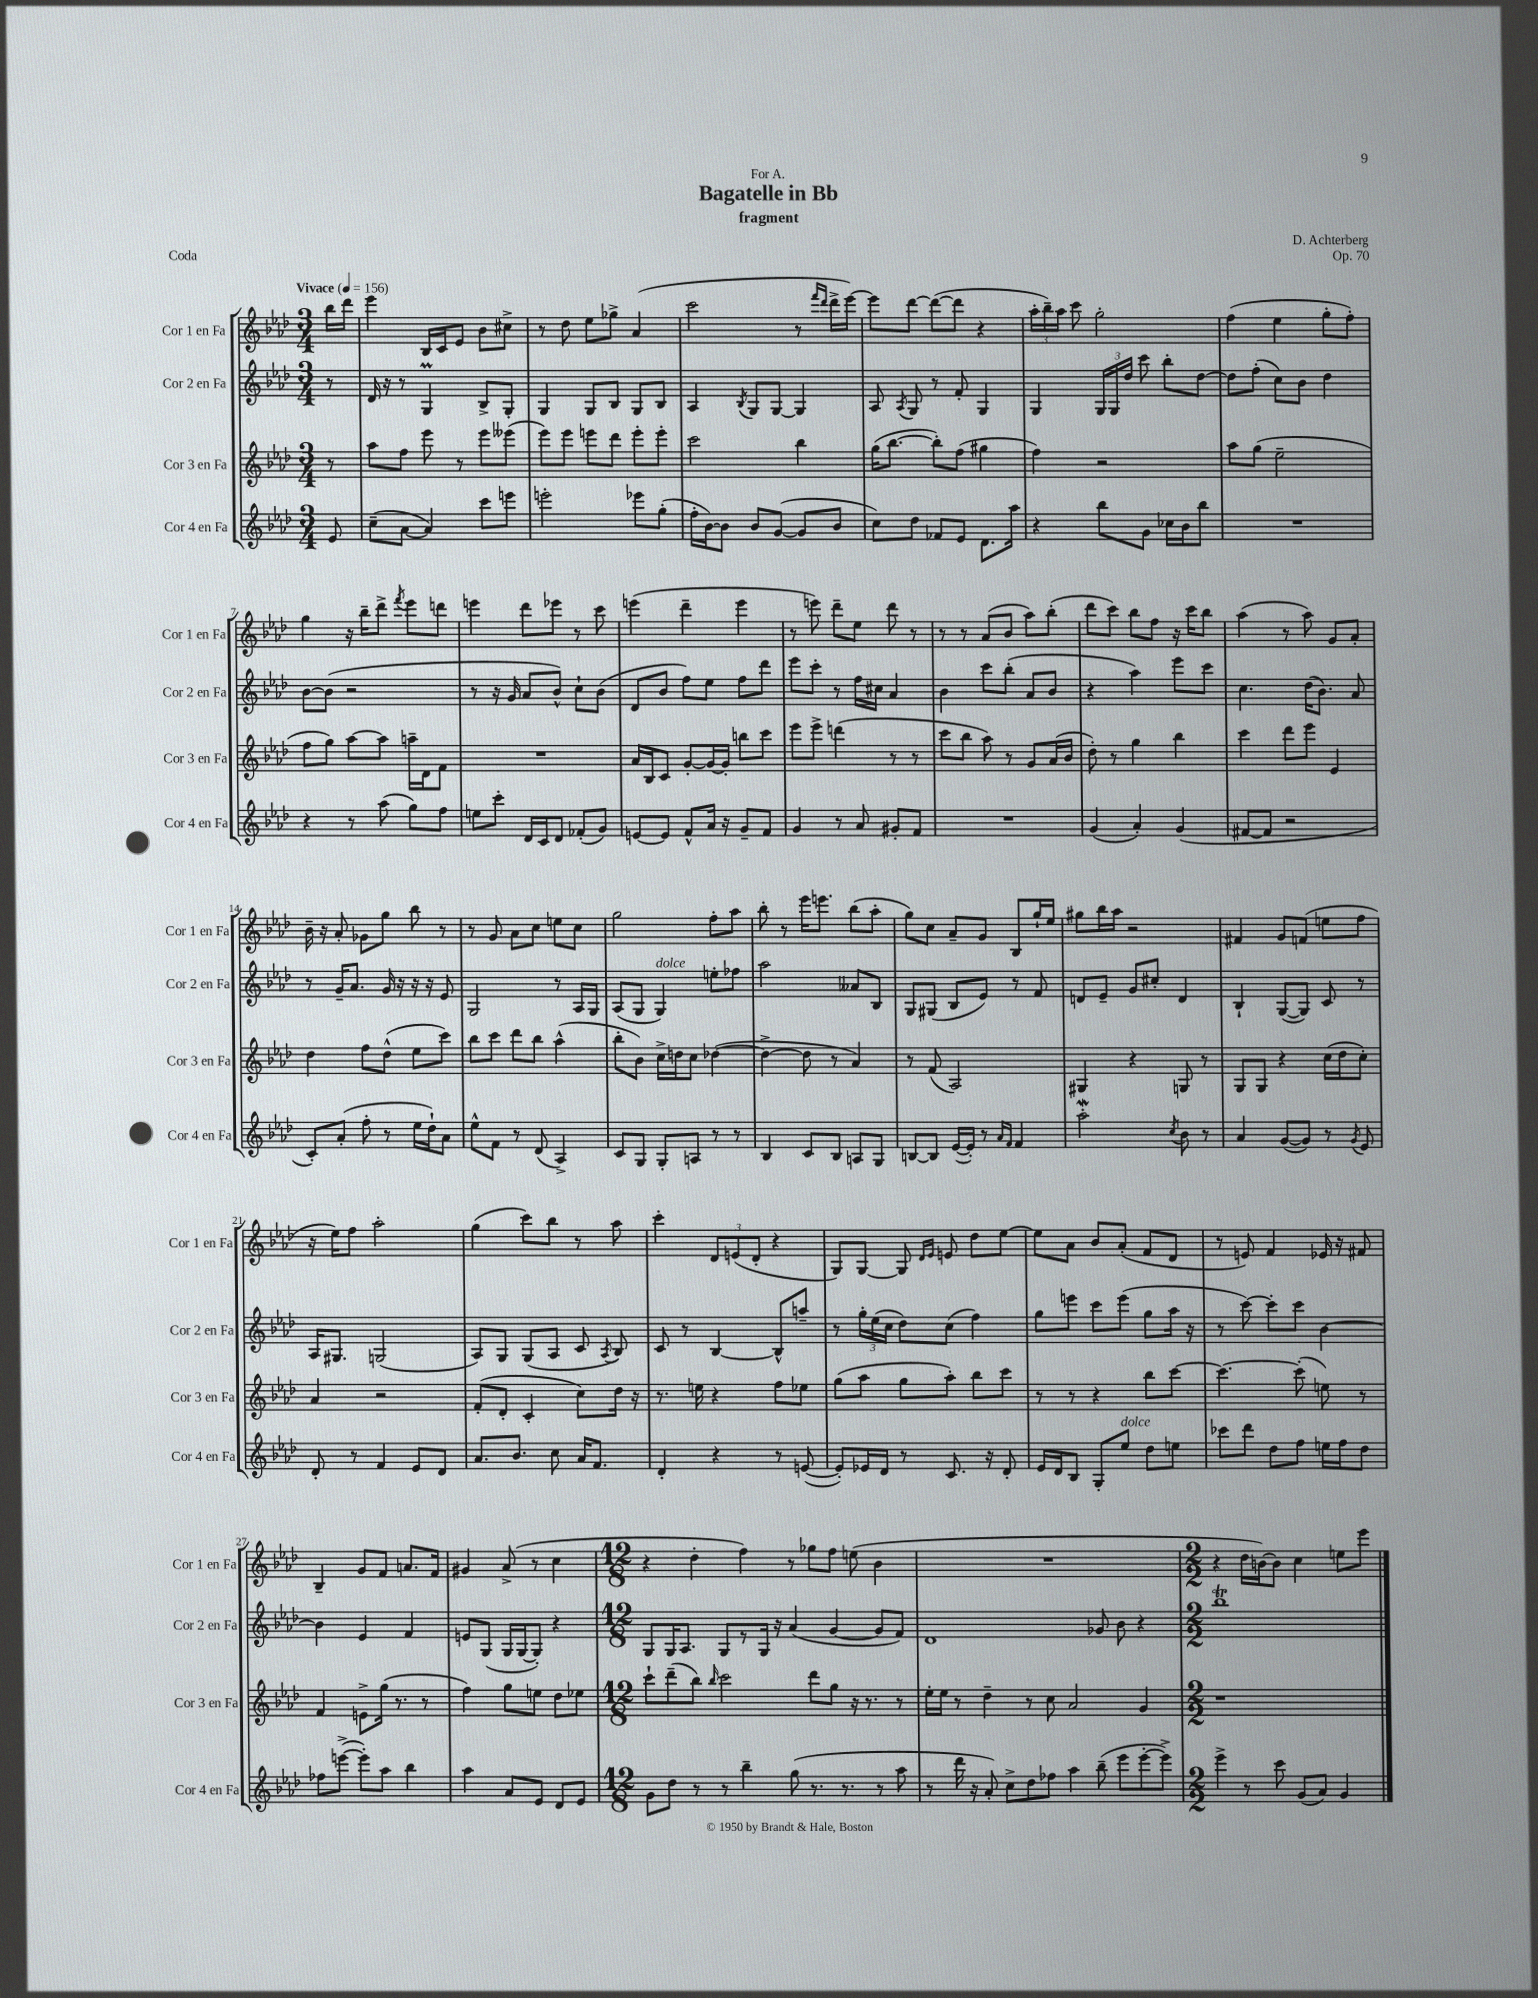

**kern	**kern	**kern	**kern
*staff4	*staff3	*staff2	*staff1
*clefG2	*clefG2	*clefG2	*clefG2
*k[b-e-a-d-]	*k[b-e-a-d-]	*k[b-e-a-d-]	*k[b-e-a-d-]
*M3/4	*M3/4	*M3/4	*M3/4
*MM156	*MM156	*MM156	*MM156
8e-	8r	8r	16bb-
.	.	.	16ddd-
=	=	=	=
(8cc~	8aa-	16d-	4eee-
.	.	16r	.
[8a-	8ff	8r	.
4a-])	8eee-	4G	16B-
.	.	.	16c
.	8r	.	8e-
8ccc	8eee-	8B-^	8b-
8eee	(8eee--	8G'	8cc#^
=	=	=	=
2eee'	8eee-)	4G	8r
.	8eee-	.	8dd-
.	8eee	8G	8ee-
.	8ddd-	8B-	8gg-^
8eee-	8eee'	8G	(4a-
(8gg'	8eee'	8B-	.
=	=	=	=
16ff'	2ccc	4A-	2ccc
[16b-)	.	.	.
8b-]	.	.	.
.	.	8qB-	.
8b-	.	8G	.
([8g	.	[8G	.
8g]	4bb-	4G]	8r
.	.	.	16qqfff
.	.	.	16qqddd-
8b-	.	.	16ddd-^
.	.	.	[16eee-)
=	=	=	=
8cc)	(16gg	8A-	8eee-]
.	[8.bb-	.	.
.	.	8qA-	.
8dd-	.	8G	[8ddd-
8f-	8bb-'])	8r	(8ddd-_
8e-	(8ff	8f'	8ddd-]
8.d-	4gg#	4G	4r
16aa-	.	.	.
=	=	=	=
4r	4ff)	4G	24aa-'
.	.	.	24bb-~)
.	.	.	24aa-
.	.	.	8ccc
8bb-	2r	24G	2gg'
.	.	24G	.
.	.	24dd-	.
8g	.	8ccc	.
16cc-	.	8bb-'	.
16b-	.	.	.
8bb-	.	[8dd-	.
=	=	=	=
2.r	8aa-	8dd-]	(4ff
.	(8gg	(8ff'	.
.	2ee-~	8cc)	4ee-
.	.	8b-	.
.	.	4dd-	8gg'
.	.	.	8ff')
=	=	=	=
4r	8ff	[8b-	4gg
.	8gg)	(8b-]	.
8r	[8aa-	2r	16r
.	.	.	16bb-~
(8aa-	8aa-]	.	8ddd-^
.	.	.	8qfff
8gg)	16aa~	.	8eee-
.	16d-	.	.
8ff	8f	.	8ddd
=	=	=	=
8ee	2.r	8r	4eee
8ccc'	.	16r	.
.	.	16g	.
16d-	.	8a-	8ddd-
16c	.	.	.
8d-	.	8b-^^)	8eee-
(8f-'	.	8cc`	8r
8g)	.	(8b-	8ccc
=	=	=	=
[8e	16a-	8d-	(4eee
.	16B-	.	.
8e]	8c	8b-	.
8f^^	[8g'	8ff)	4ddd-~
16a-	16g_	8ee-	.
16r	16g']	.	.
8g~	8bb	8ff	4eee
8f	8ccc	8ddd-	.
=	=	=	=
4g	8eee-	8eee-	8r
.	8eee-^	8ccc'	8eee)
8r	(4ddd	8r	8ddd-~
8a-	.	16ff	8ee-
.	.	16cc#	.
8g#'	8r	4a-	8ddd-
8f	8r	.	8r
=	=	=	=
2.r	8ccc	4b-	8r
.	8bb-	.	8r
.	8aa-)	8ccc	(8a-
.	8r	(8bb-'	8b-
.	8g	8a-	8aa-)
.	(16a-	8b-	(8bb-'
.	16b-	.	.
=	=	=	=
(4g	8dd-')	4r	8ddd-
.	8r	.	8ccc)
4a-')	4gg	4aa-)	8bb-
.	.	.	8ff
(4g	4bb-	8eee-	16r
.	.	.	16ccc
.	.	8ccc	8bb-
=	=	=	=
[8f#	4ccc	4.cc	(4aa-
8f#]	.	.	.
2r	8ddd-	.	8r
.	8eee-	(16dd-	8aa-)
.	.	8.b-)	.
.	4e-	.	8g
.	.	8a-	8a-'
=	=	=	=
8c')	4dd-	8r	16b-~
.	.	.	16r
(8a-'	.	16g~	8a-'
.	.	8.a-	.
8ff'	8ff	.	8g-
8r	(8dd-^^	16g	8gg
.	.	16r	.
16ee-	8ee-	16r	8bb-
16dd-`)	.	16r	.
8a-	8ccc)	8e-	8r
=	=	=	=
8ee-^^	8bb-	2G	8r
8f	8ccc	.	8g
8r	8ddd-	.	8a-
(8d-	8bb-	.	8cc
4A-^)	(4aa-^^	8r	8ee
.	.	16A-	8cc
.	.	16G	.
=	=	=	=
8c	8bb-'	(8A-	2gg
8G	8b-)	8G	.
8G'	16cc^	4G)	.
.	16dd	.	.
8A	8cc	.	.
8r	([4dd-	8ee'	8ff'
8r	.	8ff-	8aa-
=	=	=	=
4B-	4dd-^_	2aa-	8bb-'
.	.	.	8r
8c	8dd-]	.	16eee-
.	.	.	8.eee
8B-	8r	.	.
8A	4a-)	8a--	(8bb-
8G	.	8B-	8aa-'
=	=	=	=
[8B	8r	8G	8gg)
8B]	(8f	(8G#	8cc
([16e-	2A-)	8B-	8a-~
16e-'])	.	.	.
8r	.	8e-)	8g
16qqa-	.	.	.
16qqf	.	.	.
4f	.	8r	8B-
.	.	8f	16gg`
.	.	.	16ee-
=	=	=	=
2aa-'	4G#	8d	8gg#
.	.	8e-~	16bb-
.	.	.	16aa-
.	4r	8g	2r
.	.	8cc#'	.
8qcc	.	.	.
8b-	8G	4d	.
8r	8r	.	.
=	=	=	=
4a-	8G	4B-`	4f#
.	8G	.	.
([8g	4r	([8G	8g
8g])	.	8G])	(8f
8r	(16cc	8c	8ee
.	16dd-	.	.
8qg	.	.	.
8e-	8cc')	8r	8ff
=	=	=	=
8d-'	4a-	16A-	16r
.	.	8.G#	16ee-)
8r	.	.	8ff
4f	2r	(2G	2aa-'
8e-	.	.	.
8d-	.	.	.
=	=	=	=
8.a-	(8f'	8A-)	(4gg
.	8d-'	8G	.
8.b-	.	.	.
.	4c'	(8G	8ccc)
8cc	.	8A-	8bb-
16a-	8cc)	8c	8r
8.f	.	.	.
.	.	8qA-	.
.	16dd-	8B-)	8aa-
.	16r	.	.
=	=	=	=
4d-'	8.r	8c	4ccc'
.	.	8r	.
.	16ee	.	.
4r	4r	[4B-	12d-
.	.	.	(12e
.	.	.	12d-'
8r	8ff	8B-^^]	4r
([8e	8ee-	8aa~	.
=	=	=	=
8e'])	(8gg	8r	8G)
16e-	8aa-	24gg'	[8G
.	.	(24ee-	.
16d-	.	.	.
.	.	24cc	.
8r	8gg	8dd-)	8G]
.	.	.	16qqd-
.	.	.	16qqe-
8.c	8aa-')	(8cc	8e
.	8bb-	4ff)	8dd-
16r	.	.	.
8d-'	8ccc	.	[8ee-
=	=	=	=
16e-	8r	8gg	8ee-]
16d-	.	.	.
8B-	8r	8eee	8a-
8G'	4r	8ccc	8b-
8ee-	.	(8eee	(8a-'
8dd-	8bb-	8gg	8f
8ee	[8ccc	16aa-	8d-
.	.	16r	.
=	=	=	=
8ccc-	4.ccc_	8r	8r
8ddd-	.	[8ccc)	8e)
8dd-	.	8ccc']	4f
8ff	(8ccc']	8ccc	.
16ee	8ee)	[4b-	16e-
16ff	.	.	16r
8dd-	8r	.	8f#
=	=	=	=
8ff-	4f	4b-]	4B-~
([8eee^	.	.	.
8eee'])	8e^	4e-	8g
8aa-	(16gg	.	8f
.	8.r	.	.
4bb-	.	4f	8.a
.	8r	.	.
.	.	.	16f
=	=	=	=
4aa-	4ff)	8e	4g#
.	.	(8G	.
8a-	8gg	16G	(8a-^
.	.	[16G	.
8e-	8ee	8G'])	8r
8d-	8dd-	4r	4cc
8e-	8ee-	.	.
=	=	=	=
*M12/8	*M12/8	*M12/8	*M12/8
8g	8ccc`	8G	4r
8dd-	(8ddd-~	16G	.
.	.	8.A-	.
8r	8bb-)	.	4dd-'
.	16qqbb-	.	.
8r	2ccc	8G	.
4bb-~	.	8r	4ff)
.	.	16G	.
.	.	16r	.
(8gg	.	(4a-	8r
8.r	8ddd-	.	8gg-
.	8gg	[4g	8ff
8.r	.	.	.
.	16r	.	(8ee
.	8.r	.	.
8r	.	8g]	4b-
8aa-	8r	8f)	.
=	=	=	=
8r	16ee-'	1d-	1.r
.	16ee-	.	.
16ddd-	8r	.	.
16r	.	.	.
8a-')	4dd-~	.	.
8cc^	.	.	.
8dd-	8r	.	.
8ff-	8cc	.	.
4aa-	2a-	.	.
(8bb-~	.	8g-	.
8eee-	.	8b-	.
[8eee-'	4g	4r	.
8eee-^])	.	.	.
=	=	=	=
*M2/2	*M2/2	*M2/2	*M2/2
4eee-^	1r	1bb-	4r
8r	.	.	16dd-
.	.	.	[16b)
8ccc	.	.	8b]
(8g	.	.	4cc
8a-)	.	.	.
4g	.	.	8ee
.	.	.	8eee-
==	==	==	==
*-	*-	*-	*-
